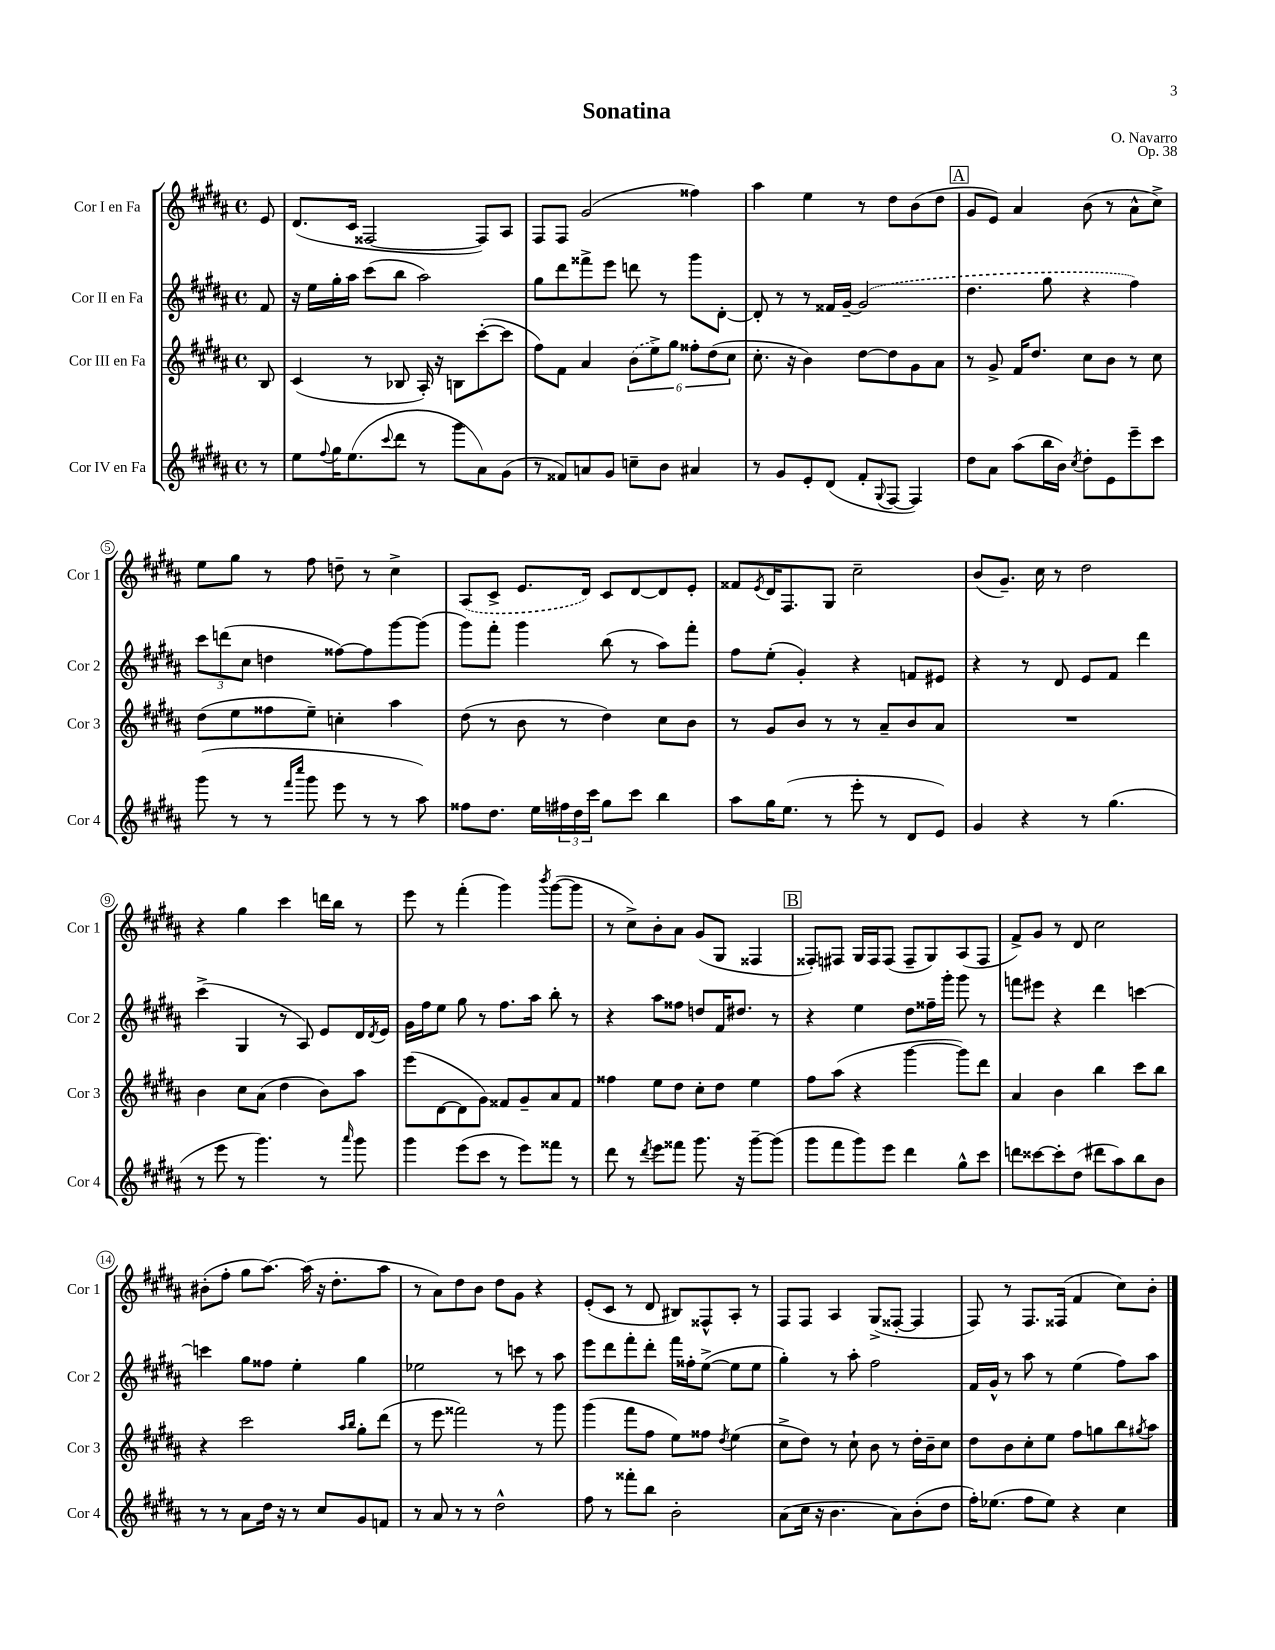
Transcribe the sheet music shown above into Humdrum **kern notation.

**kern	**kern	**kern	**kern
*staff4	*staff3	*staff2	*staff1
*clefG2	*clefG2	*clefG2	*clefG2
*k[f#c#g#d#a#]	*k[f#c#g#d#a#]	*k[f#c#g#d#a#]	*k[f#c#g#d#a#]
*M4/4	*M4/4	*M4/4	*M4/4
*met(c)	*met(c)	*met(c)	*met(c)
8r	8B/	8f#/	8e/
=	=	=	=
8ee\L	(4c#/	16r	(8.d#/L
.	.	16ee\LL	.
8qqff#/	.	.	.
16gg#\K	.	16gg#'\	.
(8.ee\	.	16aa#\JJ	16c#/Jk
.	8r	(8ccc#\L	[2F##/
8qqccc#/	.	.	.
8ddd#\J	8B-/	8bb\J	.
8r	16A#'/)	2aa#\)	.
.	16r	.	.
8ggg#\L	8B\L	.	.
8a#\)	([8ccc#'\	.	8F##/]L)
(8g#\J	8ccc#\]J	.	8A#/J
=	=	=	=
8r	8ff#\L)	8gg#\L	8F#/L
8f##/L)	8f#\J	8ddd#\	8F#/J
8a/	4a#/	8fff##^\	(2g#/
8g#/J	.	8eee\J	.
8cc~\L	(12b\L	8ddd\	.
.	12ee^\)	.	.
8b\J	.	8r	.
.	12gg#\J	.	.
4a#/	12ff##'\L	8ggg#\L	4ff##\)
.	(12dd#\	.	.
.	.	[8d#'\J	.
.	12cc#\J	.	.
=	=	=	=
8r	8.cc#'\	8d#'/]	4aa#\
8g#/L	.	8r	.
.	16r	.	.
8e'/	4b\)	8r	4ee\
(8d#/J	.	16f##/LL	.
.	.	[16g#~/JJ	.
8f#'/L	[8dd#\L	(2g#/]	8r
8qqG#/	.	.	.
[8F#/J	8dd#\]	.	8dd#\L
4F#/])	8g#\	.	(8b\
.	8a#\J	.	8dd#\J
=	=	=	=
8dd#\L	8r	4.dd#\	8g#/L
8a#\J	8g#^/	.	8e/J)
(8aa#\L	16f#/LK	.	4a#/
.	8.dd#/J	.	.
16bb\L	.	8gg#\	.
16b\JJ)	.	.	.
8qcc#/	.	.	.
8dd#'\L	8cc#\L	4r	(8b\
8e\	8b\J	.	8r
8eee~\	8r	4ff#\)	8a#^^\L
8ccc#\J	8cc#\	.	8cc#^\J)
=	=	=	=
(8ggg#\	(8dd#\L	12ccc#\L	8ee\L
.	.	(12ddd\	.
8r	8ee\	.	8gg#\J
.	.	12cc#\J	.
8r	8ff##\	4dd\	8r
16qqfff#/LL	.	.	.
16qqcccc#/JJ	.	.	.
8ggg#\	8ee~\J)	.	8ff#\
8eee\	4cc'\	[8ff##\L)	8dd~\
8r	.	8ff##\]	8r
8r	4aa#\	[8ggg#\	4cc#^\
8aa#\)	.	(8ggg#\]J	.
=	=	=	=
8ff##\L	(8dd#\	8ggg#\L)	(8A#/L
8.dd#\J	8r	8fff#'\J	8c#^/J
.	8b\	4ggg#\	8.e/L
16ee\LL	.	.	.
24ff#\	8r	.	.
24dd#\	.	.	.
.	.	.	16d#/Jk)
24ccc#\JJ	.	.	.
8gg#\L	4dd#\)	(8bb\	8c#/L
8ccc#\J	.	8r	[8d#/
4bb\	8cc#\L	8aa#\L)	8d#/]
.	8b\J	8fff#'\J	8e'/J
=	=	=	=
8aa#\L	8r	8ff#\L	8f##/L
.	.	.	8qe/
16gg#\K	8g#/L	(8ee'\J	16d#/K
(8.ee\J	.	.	8.F#/
.	8b/J	4g#'/)	.
8r	8r	.	8G#/J
8eee'\	8r	4r	2cc#~\
8r	8a#~/L	.	.
8d#/L	8b/	8f/L	.
8e/J)	8a#/J	8e#/J	.
=	=	=	=
4g#/	1r	4r	(8b/L
.	.	.	8.g#~/J)
4r	.	8r	.
.	.	.	16cc#\
.	.	8d#/	8r
8r	.	8e/L	2dd#\
(4.gg#\	.	8f#/J	.
.	.	4ddd#\	.
=	=	=	=
8r	4b\	(4ccc#^\	4r
8eee\	.	.	.
8r	8cc#\L	4G#/	4gg#\
4.ggg#\)	(8a#\J	.	.
.	4dd#\	8r	4ccc#\
.	.	8A#/)	.
8r	8b\L)	8e/L	16ddd\LL
.	.	.	16bb\JJ
16qqaaa#/	.	.	.
8ggg#\	8aa#\J	16d#/L	8r
.	.	8qd#/	.
.	.	16e/JJ	.
=	=	=	=
4ggg#\	(8eee\L	16g#\LL	8eee\
.	.	16ff#\J	.
.	[8d#\	8ee\J	8r
(8eee\L	8d#\]	8gg#\	(4fff#'\
8ccc#\J	8g#\J)	8r	.
8r	8f##/L	8.ff#\L	4ggg#\)
8eee\L)	8g#~/	.	.
.	.	16aa#\Jk	.
.	.	.	8qbbb/
8fff##\J	8a#/	8bb'\	([8ggg#\L
8r	8f##/J	8r	8ggg#\]J
=	=	=	=
8ddd#\	4ff##\	4r	8r
8r	.	.	8cc#^\L)
8qddd#/	.	.	.
8eee\L	8ee\L	8aa#\L	8b'\
8fff##\J	8dd#\J	8ff##\J	8a#\J
8.ggg#\	8cc#'\L	8dd/L	(8g#/L
.	8dd#\J	16f#/K	8G#/J
16r	.	8.dd#/J	.
[8ggg#~\L	4ee\	.	4F##/
(8ggg#\]J	.	8r	.
=	=	=	=
8ggg#\L	8ff#\L	4r	8F##'/L)
8fff#\	(8aa#\J	.	8F#/J
8ggg#\)	4r	4ee\	16G#/LL
.	.	.	16F#/J
8eee\J	.	.	(8F#/J
4ddd#\	[4ggg#\	8dd#\L	8F#~/L
.	.	16ff##~\L	8G#/)
.	.	16ggg#'\JJ	.
8gg#^^\L	8ggg#\]L)	8ggg#\	(8A#/
8ccc#\J	8ddd#\J	8r	8F#/J
=	=	=	=
8ddd\L	4a#/	8fff\L	8f#^/L)
[8ccc##\	.	8eee#\J	8g#/J
8ccc##'\]	4b\	4r	8r
(8dd#\J	.	.	8d#/
8ddd#\L	4bb\	4ddd#\	2cc#\
8aa#\)	.	.	.
8bb\	8ccc#\L	[4ccc\	.
8b\J	8bb\J	.	.
=	=	=	=
8r	4r	4ccc\]	(8b#'\L
8r	.	.	8ff#'\J
8a#\L	2ccc#\	8gg#\L	8gg#\L
16dd#\Jk	.	8ff##\J	[8.aa#\J)
16r	.	.	.
8r	.	4ee'\	.
.	.	.	(16aa#\]
8cc#/L	.	.	16r
.	.	.	8.dd#'\L
.	16qqaa#/LL	.	.
.	16qqbb/JJ	.	.
8g#/	8gg#'\L	4gg#\	.
8f/J	(8ddd#\J	.	8aa#\J
=	=	=	=
8r	8r	2ee-\	8r
8a#/	8eee\	.	8a#\L)
8r	2fff##\)	.	8dd#\
8r	.	.	8b\J
2dd#^^\	.	8r	8dd#\L
.	.	8ccc\	8g#\J
.	8r	8r	4r
.	8ggg#\	8aa#\	.
=	=	=	=
8ff#\	(4ggg#\	8eee\L	(8e'/L
8r	.	8ddd#\	8c#/J
8fff##'\L	8fff#\L	8fff#'\	8r
8bb\J	8ff#\J	8ddd#'\J	8d#/
2b'\	8ee\L)	16fff#\LL	8B#/L)
.	.	16ff##'\J	.
.	8ff##\J	([8ee^\J	8F##^^/
.	8qdd#/	.	.
.	(4ee\	8ee\]L	8A#'/J
.	.	8ee\J	8r
=	=	=	=
(8a#\L	8cc#^\L	4gg#'\)	8F#/L
16cc#\Jk	8dd#\J)	.	8F#/J
16r	.	.	.
4.b\	8r	8r	4A#/
.	8cc#`\	8aa#'\	.
.	8b\	2ff#\	(8G#^/L
8a#\L)	8r	.	[8F##'/J
(8b'\	16dd#'\LL	.	4F##/]
.	16b~\J	.	.
8dd#\J	8cc#\J	.	.
=	=	=	=
16ff#'\LK)	8dd#\L	16f#/LL	8F#/)
(8.ee-\J	.	16g#^^/JJ	.
.	8b\	8r	8r
8ff#\L	8cc#'\	8aa#\	8.F#/L
8ee-\J)	8ee\J	8r	.
.	.	.	(16F##/Jk
4r	8ff#\L	(4ee\	4f#/
.	8gg\	.	.
4cc#\	8bb\	8ff#\L)	8cc#\L)
.	8qgg#/	.	.
.	8aa#\J	8aa#\J	8b'\J
==	==	==	==
*-	*-	*-	*-
